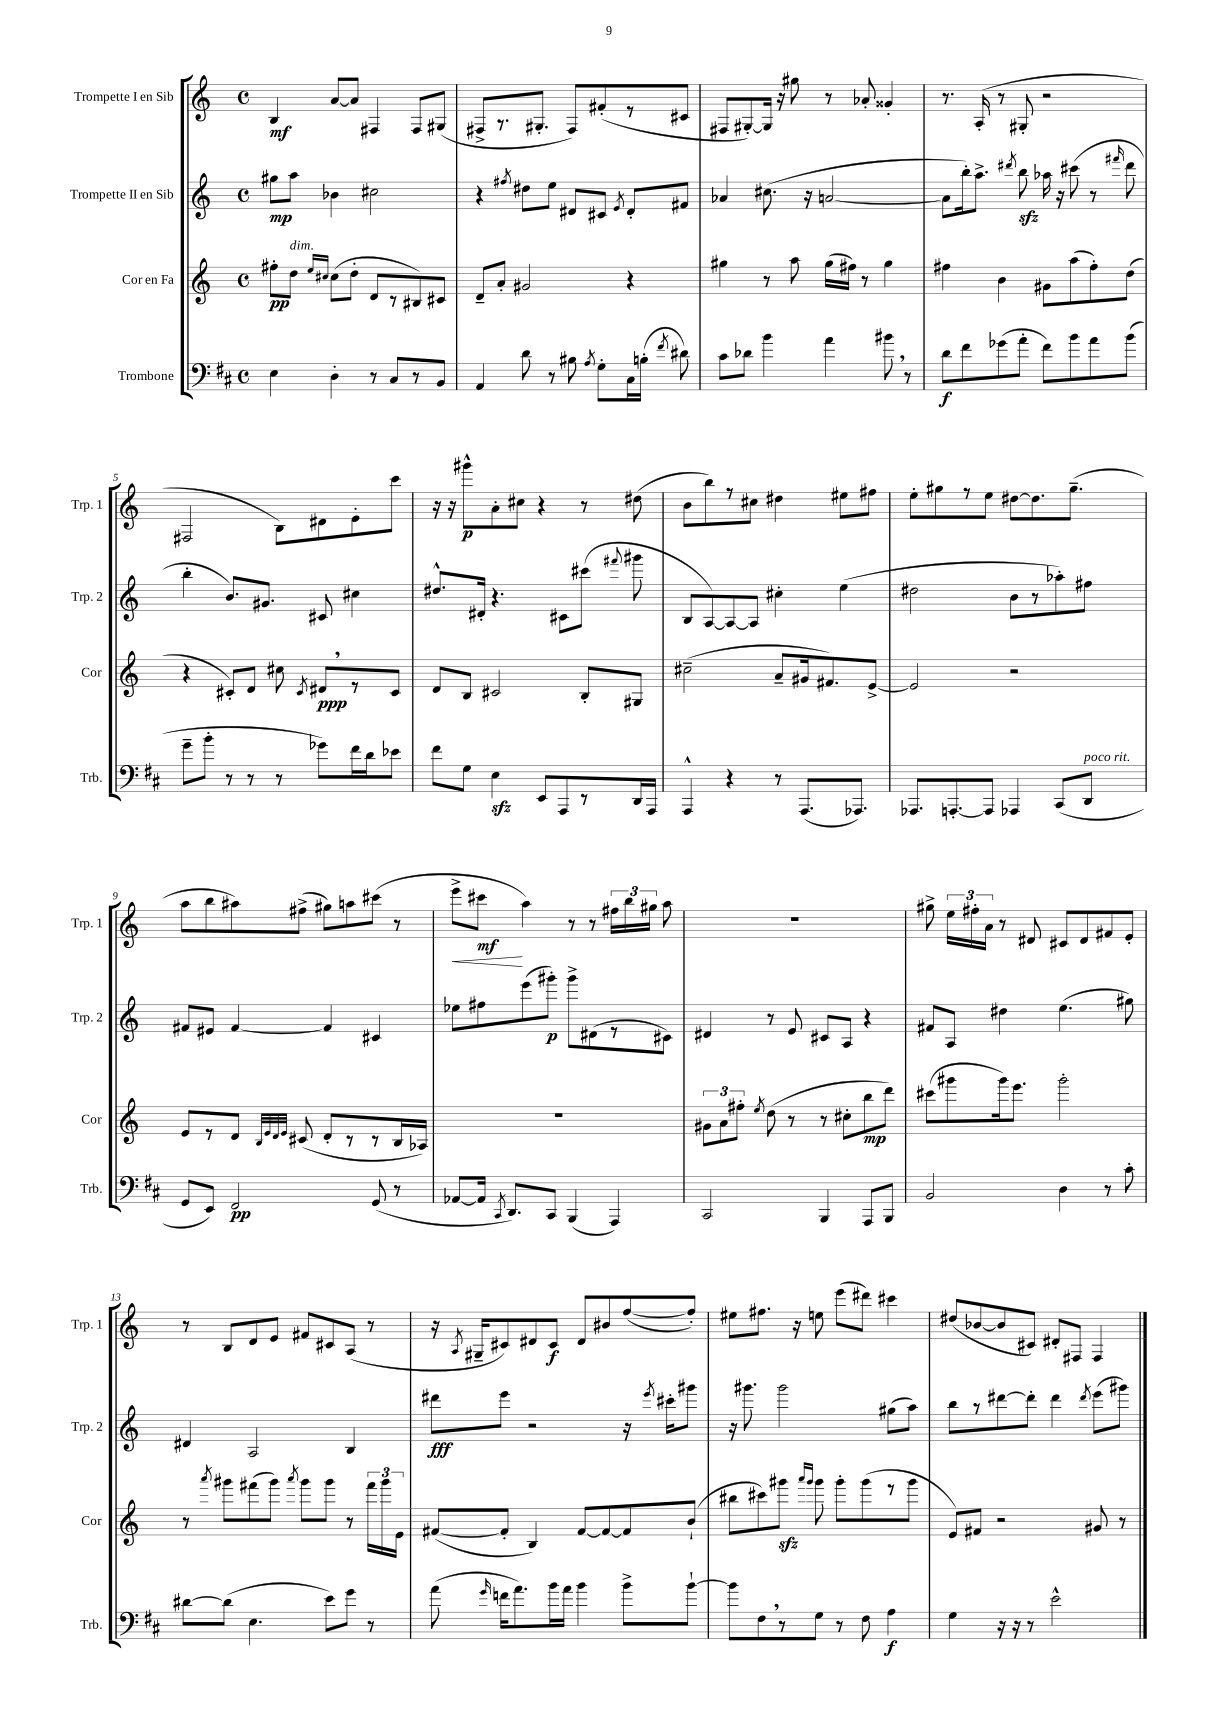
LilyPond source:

<<
\new StaffGroup <<
\new Staff = "s0" \with { instrumentName = "Trompette I en Sib" shortInstrumentName = "Trp. 1" } {
    \clef treble \key c \major \defaultTimeSignature \time 4/4
    \autoBeamOff b4\mf a'8[~ a'8] fis4 fis8[ gis8]( |
    fis8[-> r8. gis8.]-. fis8[) fis'8-.( r8 cis'8] |
    fis8[ gis8~-.) gis16] r16 gis''8 r8 aes'8-. gisis'4-. |
    r8. a16-.( r8 gis8-. r2 |
    fis2 b8[) dis'8 e'8-. c'''8] |
    r16 r16 gis'''8[-^\p a'8-. cis''8] r4 r8 dis''8( |
    b'8[ b''8) r8 cis''8] dis''4 eis''8[ fis''8] |
    e''8[-. gis''8 r8 e''8] dis''8[~ dis''8. gis''8.]--( |
    a''8[ b''8 ais''8) fis''8]->( gis''8[) a''8 cis'''8]( r8 |
    e'''8[->\< cis'''8]\mf\! a''4) r8 r8 \tuplet 3/2 { fis''16[ b''16 gis''16] } a''8 |
    R1 |
    gis''8-> \tuplet 3/2 { e''16[ fis''16-. a'16] } r8 dis'8 cis'8[ dis'8 fis'8 e'8]-. |
    r8 b8[ d'8 e'8] fis'8[ cis'8 a8]( r8 |
    r16 \acciaccatura { a8 } gis16[-- cis'8) dis'8 cis'8]\f dis'8[ bis'8 f''8~( f''8]-.) |
    eis''8[ fis''8.] r16 e''8 e'''8[( dis'''8]) cis'''4 |
    dis''8[( bes'8~ bes'8 cis'8]) dis'8[-. fis8] fis4 \bar "|." |
}
\new Staff = "s1" \with { instrumentName = "Trompette II en Sib" shortInstrumentName = "Trp. 2" } {
    \clef treble \key c \major \defaultTimeSignature \time 4/4
    \autoBeamOff gis''8[\mp a''8] bes'4 cis''2 |
    r4 \acciaccatura { fis''8 } dis''8[ e''8] dis'8[ cis'8] \acciaccatura { e'8 } dis'8[-. fis'8] |
    aes'4 cis''8.( r16 a'2~ |
    a'8[ b''16-.) a''8.]-> \acciaccatura { dis'''8 } b''8\sfz aes''16 r16 cis'''8( r8 \grace { fis'''16 } dis'''8 |
    b''4-. b'8.[) gis'8.] cis'8 cis''4 |
    dis''8.[-^ dis'16]-. r4. cis'8[ cis'''8]( \appoggiatura { fis'''8 } gis'''8 |
    b8[ a8~) a8~ a8] cis''4-. e''4( |
    dis''2 b'8[ r8 aes''8-.) fis''8] |
    fis'8[ eis'8] fis'4~ fis'4 cis'4 |
    ees''8[ fis''8 e'''8( gis'''8]-.\p) gis'''8[-> dis'8( r8 cis'8]) |
    dis'4 r8 e'8 cis'8[ a8] r4 |
    fis'8[ a8] dis''4 e''4.( gis''8) |
    dis'4 a2 b4 |
    dis'''8[\fff e'''8] r2 r16 \acciaccatura { e'''8 } cis'''16[-. gis'''8] |
    r16 gis'''8. gis'''2 gis''8[( a''8]) |
    b''8[ r8 dis'''8~ dis'''8]-. dis'''4 \acciaccatura { dis'''8 } e'''8[( gis'''8]) \bar "|." |
}
\new Staff = "s2" \with { instrumentName = "Cor en Fa" shortInstrumentName = "Cor" } {
    \clef treble \key c \major \defaultTimeSignature \time 4/4
    \autoBeamOff fis''8[-.\pp d''8]^\markup { \italic "dim." } \grace { e''16[ cis''16] } cis''8[( d''8]-. d'8[ r8 bis8) cis'8] |
    d'8[-- a'8]-. gis'2 r4 |
    gis''4 r8 a''8 gis''16[( fis''16]) r8 gis''4 |
    fis''4 b'4 gis'8[ a''8( fis''8-.) d''8]( |
    r4 cis'8[-.) d'8] cis''8 \acciaccatura { cis'8 } dis'8[\ppp \breathe r8 cis'8] |
    d'8[ b8] cis'2 b8[-. gis8] |
    cis''2--( a'8[-- gis'16 fis'8.) e'8]~-> |
    e'2 r2 |
    e'8[ r8 d'8] \grace { b32[ e'32 d'32 e'32] } cis'8( d'8[-. r8 r8 b16 aes16]) |
    R1 |
    \tuplet 3/2 { gis'8[ a'8 fis''8]-. } \acciaccatura { e''8 } d''8( r8 r8 cis''8[-. b''8\mp d'''8]) |
    cis'''8[( gis'''8 gis'''16) e'''8.] gis'''2-. |
    r8 \acciaccatura { a'''8 } gis'''8[ fis'''8( gis'''8]) \acciaccatura { a'''8 } gis'''8[ gis'''8] r8 \tuplet 3/2 { fis'''16[ gis'''16 e'16] } |
    fis'8[~( fis'8]-. b4) fis'8[~ fis'8~ fis'8 b'8]-!( |
    bis''8[ cis'''8) gis'''8]\sfz \grace { a'''16[ gis'''16] } gis'''8 gis'''8[-. gis'''8( r8 gis'''8] |
    e'8[) fis'8] r2 gis'8 r8 \bar "|." |
}
\new Staff = "s3" \with { instrumentName = "Trombone" shortInstrumentName = "Trb." } {
    \clef bass \key d \major \defaultTimeSignature \time 4/4
    \autoBeamOff e4 d4-. r8 cis8[ r8 b,8] |
    a,4 d'8 r8 bis8 \acciaccatura { a8 } g8[-. cis16 b16]-.( \acciaccatura { fis'8 } dis'8) |
    cis'8[ des'8] b'4 a'4 bis'8 \breathe r8 |
    d'8[\f fis'8 ges'8( a'8]-. fis'8[) b'8 a'8 b'8]( |
    g'8[-- b'8]-. r8 r8 r8 ges'8[) fis'16 d'16 ees'8] |
    fis'8[ g8] e4\sfz e,8[ a,,8 r8 d,16 a,,16] |
    a,,4-^ r4 r8 a,,8.[( aes,,8.]) |
    aes,,8.[ a,,8.~-. a,,8] aes,,4 cis,8[( d,8]^\markup { \italic "poco rit." } |
    g,8[ e,8]) fis,2\pp g,8( r8 |
    aes,8[~ aes,16] \acciaccatura { cis,8 } d,8.[) cis,8] b,,4( a,,4) |
    cis,2 b,,4 a,,8[ b,,8] |
    b,2 d4 r8 cis'8-. |
    dis'8[~ dis'8]( e4. e'8[) g'8] r8 |
    a'8( \grace { g'16 } f'16[ a'8.) b'16 a'16] b'4 b'8[-> b'8]~-! |
    b'8[ fis8 \breathe r8 g8] r8 fis8 a4\f |
    g4 r16 r16 r8 e'2-^ \bar "|." |
}
>>
>>
